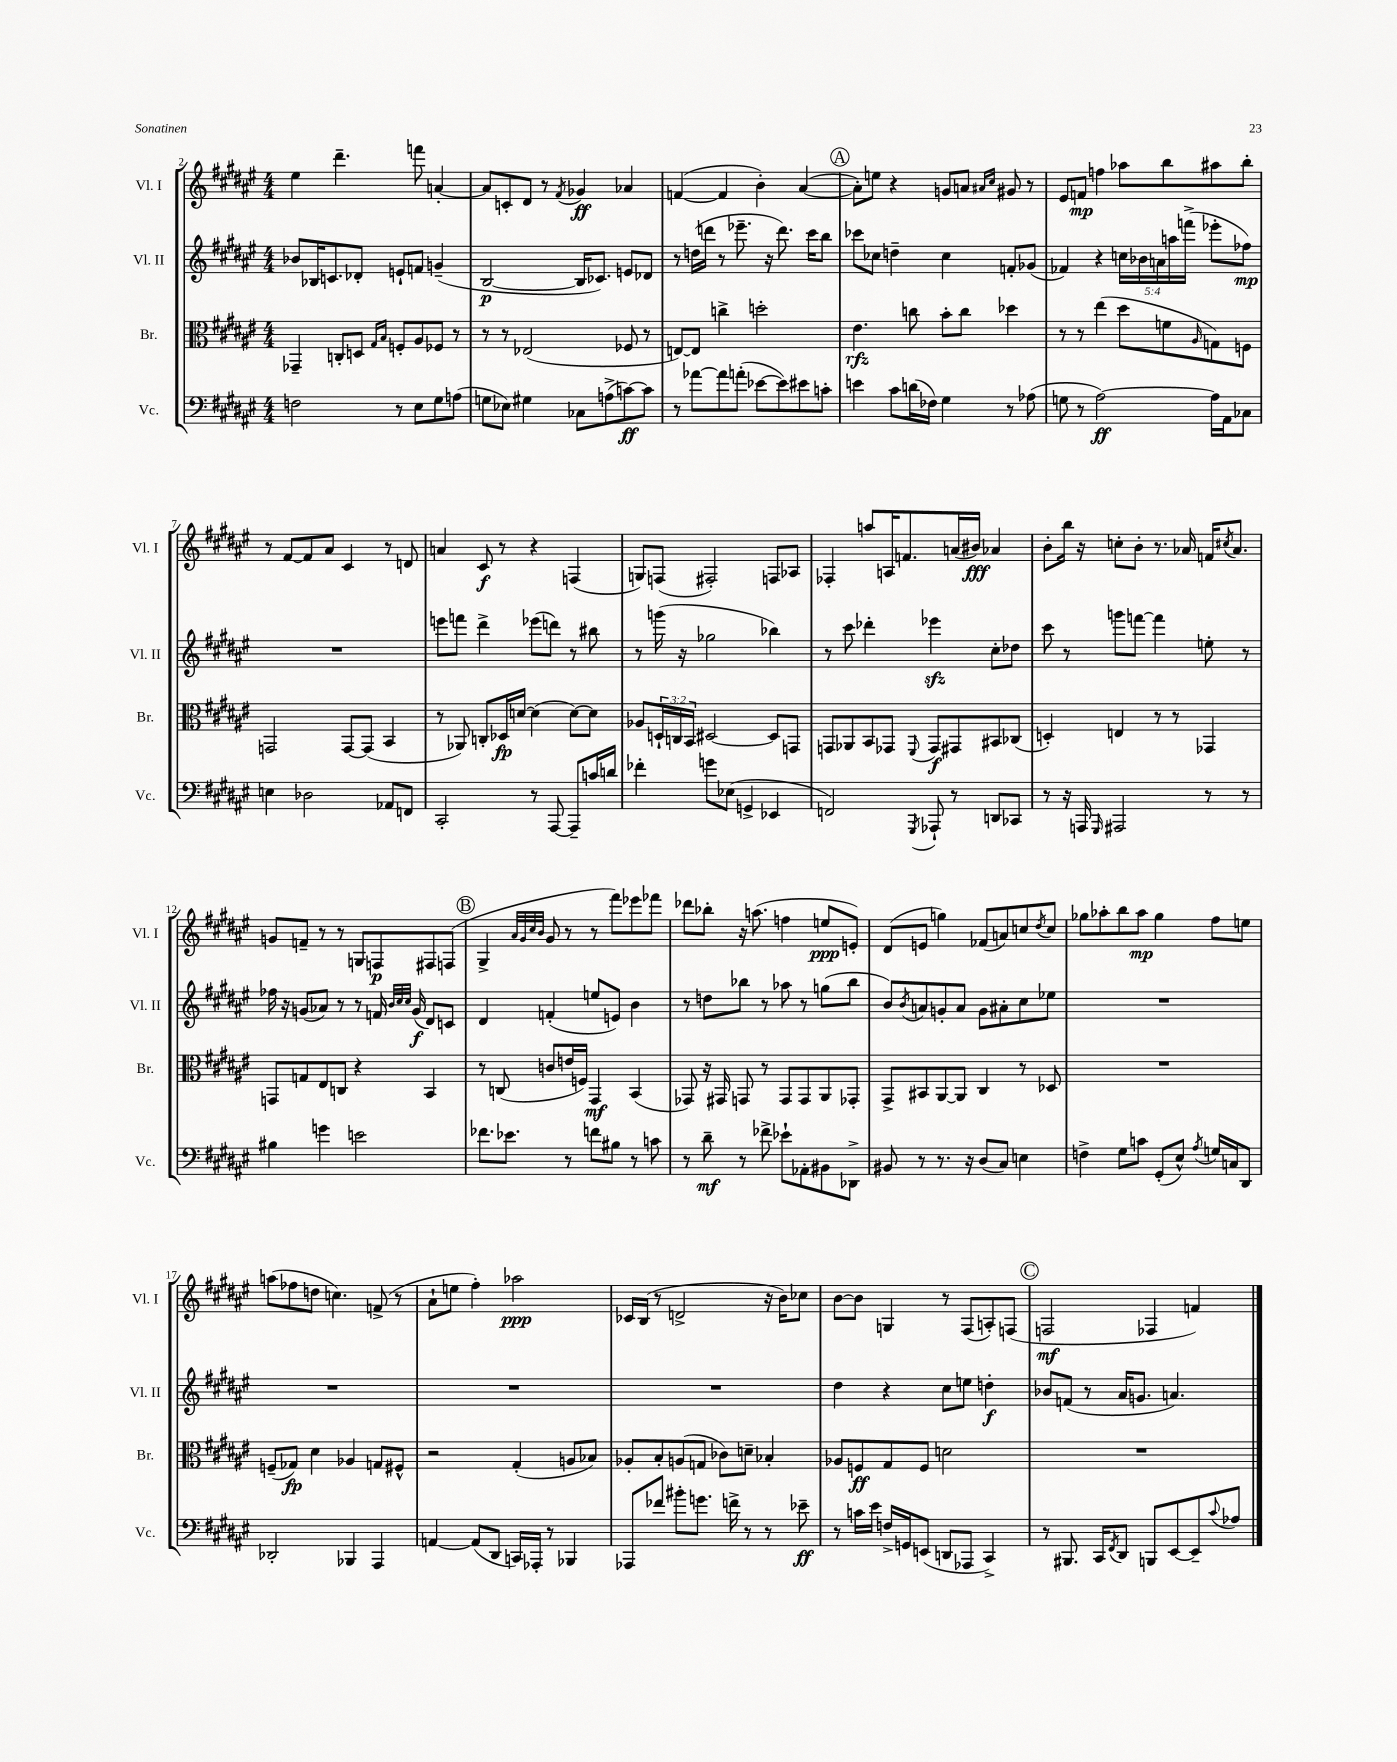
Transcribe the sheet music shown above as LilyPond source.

<<
\new StaffGroup <<
\new Staff = "s0" \with { instrumentName = "Vl. I" shortInstrumentName = "Vl. I" } {
    \clef treble \key fis \major \numericTimeSignature \time 4/4
    eis''4 dis'''4.-- f'''8 a'4~-. |
    a'8 c'8-. dis'8 r8 \acciaccatura { fis'8 } ges'4\ff aes'4 |
    f'4~( f'4 b'4-.) ais'4~( |
    \mark \markup { \circle "A" } ais'8-.) e''8 r4 g'8 a'8 \grace { ais'16 cis''16 } gis'8 r8 |
    eis'8 f'8\mp f''4 aes''8 b''8 ais''8 b''8-. |
    r8 fis'8~ fis'8 ais'8 cis'4 r8 d'8 |
    a'4 cis'8\f r8 r4 f4( |
    g8) f8( fis2-.) f8 aes8 |
    fes4-. a''8 a16 f'8. a'16( bis'16\fff) aes'4 |
    b'8-. b''16 r16 c''8-. b'8-. r8. aes'16 f'16 \acciaccatura { cis''8 } aes'8. |
    g'8 f'8-- r8 r8 g8 f8\p fis8 f8( |
    \mark \markup { \circle "B" } gis4-> \grace { ais'32 gis'32 cis''32 b'32 } gis'8 r8 r8 fis'''8) ees'''8 fes'''8 |
    des'''8 bes''8-. r16 a''8.( f''4 e''8\ppp e'8-.) |
    dis'8( e'8 g''4) fes'8( a'8) c''8 \acciaccatura { dis''8 } c''8 |
    ges''8 aes''8-. b''8 aes''8\mp ges''4 fis''8 e''8 |
    a''8( fes''8 d''8 c''4.) f'8->( r8 |
    ais'8-! e''8 fis''4-.) aes''2\ppp |
    ces'16 b16( r8 d'2-> r16 b'16) ces''8 |
    b'8~ b'8 g4 r8 fis8( a8-.) f8( |
    \mark \markup { \circle "C" } f2\mf fes4 f'4) \bar "|." |
}
\new Staff = "s1" \with { instrumentName = "Vl. II" shortInstrumentName = "Vl. II" } {
    \clef treble \key fis \major \numericTimeSignature \time 4/4 \override Staff.TupletNumber.text = #tuplet-number::calc-fraction-text
    bes'8 bes16 c'8. des'8-. e'8-! f'8 g'4--( |
    b2~\p b16 ces'8.) e'8 des'8 |
    r8 d''16( d'''16 r8 ees'''8.-- r16 d'''8.) cis'''16 b''8 |
    \mark \markup { \circle "A" } ces'''8 ces''8 d''4-- ces''4 f'8-. ges'8( |
    fes'4) r4 \tuplet 5/4 { c''16 bes'16 a'16 a''16 f'''16->( } ees'''8-. fes''8\mp) |
    R1 |
    e'''8 f'''8 dis'''4-> ees'''8( d'''8) r8 bis''8 |
    r8 g'''16( r16 ges''2 bes''4) |
    r8 cis'''8 des'''4-. ees'''4\sfz cis''8-. des''8 |
    cis'''8 r8 g'''8 f'''8~ f'''4 e''8-. r8 |
    fes''16 r16 g'8( aes'8) r8 r8 f'16 \grace { b'32 cis''32 cis''32 } g'16\f( dis'8) c'8 |
    \mark \markup { \circle "B" } dis'4 f'4-.( e''8 e'8) b'4 |
    r8 d''8 bes''8 r8 aes''8 r8 g''8( bes''8 |
    b'8) \acciaccatura { b'8 } a'8 g'8-. a'8 g'8 ais'8-. cis''8 ees''8 |
    R1 |
    R1 |
    R1 |
    R1 |
    dis''4 r4 cis''8 e''8 d''4-.\f |
    \mark \markup { \circle "C" } bes'8 f'8( r8 ais'16 g'8. a'4.) \bar "|." |
}
\new Staff = "s2" \with { instrumentName = "Br." shortInstrumentName = "Br." } {
    \clef alto \key fis \major \numericTimeSignature \time 4/4 \override Staff.TupletNumber.text = #tuplet-number::calc-fraction-text
    ges,4-- c8-. d8 \grace { gis16 b16 } f8-. ais8 fes8 r8 |
    r8 r8 ees2( fes8 r8 |
    e8~) e8 c''4-> d''2-. |
    \mark \markup { \circle "A" } eis'4.\rfz c''8 b'8-. c''8 des''4 |
    r8 r8 eis''4( dis''8 f'8 \grace { ais16 } g8) f8 |
    g,2 g,8~ g,8( b,4 |
    r8 aes,8) c8-. des16\fp d'16~ d'4( d'8~) d'8 |
    aes8 \tuplet 3/2 { d16-! c16 b,16 } dis2~ dis8 g,8 |
    g,8 aes,8 b,8 ges,8 \appoggiatura { fis,8 } ges,8\f gis,8 bis,8 ces8( |
    d4-.) e4 r8 r8 ges,4 |
    g,8 g8 eis8 c8 r4 b,4 |
    \mark \markup { \circle "B" } r8 c8( c'8 e'16 f16) gis,4\mf b,4( |
    ges,8) r16 gis,16 g,8 r8 g,8 g,8 ais,8 ges,8-. |
    gis,8-> bis,8 ais,8~ ais,8 cis4 r8 des8 |
    R1 |
    f8--( ges8\fp) dis'4 aes4 g8 fis8-^ |
    r2 gis4-.( a8 bes8) |
    aes8-. b8-. a8( g8 ces'8) d'8-- bes4-. |
    aes8 f8\ff gis8 f8 d'2 |
    \mark \markup { \circle "C" } R1 \bar "|." |
}
\new Staff = "s3" \with { instrumentName = "Vc." shortInstrumentName = "Vc." } {
    \clef bass \key fis \major \numericTimeSignature \time 4/4
    f2 r8 eis8 gis8 a8( |
    g8 ees8) gis4 ces8 a8->( c'8~\ff) c'8 |
    r8 aes'8~ aes'8 a'8-.( ees'8~ ees'8) eis'8 c'8-. |
    \mark \markup { \circle "A" } e'4 cis'8 d'16( fes16) gis4 r8 aes8( |
    g8 r8 ais2~\ff) ais16 ais,16 ces8 |
    e4 des2 aes,8 f,8 |
    cis,2-. r8 ais,,8~ ais,,8-- c'16 d'16 |
    fes'4-. g'8 ees8( g,4-> ees,4 |
    f,2) \acciaccatura { gis,,8 } aes,,8-! r8 d,8 ces,8 |
    r8 r16 a,,16 \grace { gis,,16 } ais,,2 r8 r8 |
    bis4 g'4 e'2 |
    \mark \markup { \circle "B" } fes'8. ees'8. r8 f'8 bis8 r8 c'8 |
    r8 dis'8--\mf r8 fes'8-> ees'8-! aes,8-. bis,8 des,8-> |
    bis,8 r8 r8. r16 dis8( cis8) e4 |
    f4-> gis8 c'8 gis,8-.( eis8-^) \acciaccatura { ais8 } g16 c16 dis,8 |
    des,2-. bes,,4 ais,,4 |
    a,4~ a,8( dis,8 c,16) aes,,16-. r8 bes,,4 |
    aes,,8 fes'8 bis'8-. g'8. f'16-> r8 r8 ees'8--\ff |
    r8 c'16 eis'16 f16-> g,16 e,8( d,8 aes,,8 cis,4->) |
    \mark \markup { \circle "C" } r8 bis,,8. cis,16 \acciaccatura { fis,8 } dis,8 b,,8 eis,8~ eis,8-- \appoggiatura { cis'8 } aes8 \bar "|." |
}
>>
>>
\layout { \context { \Score currentBarNumber = #2 } }
